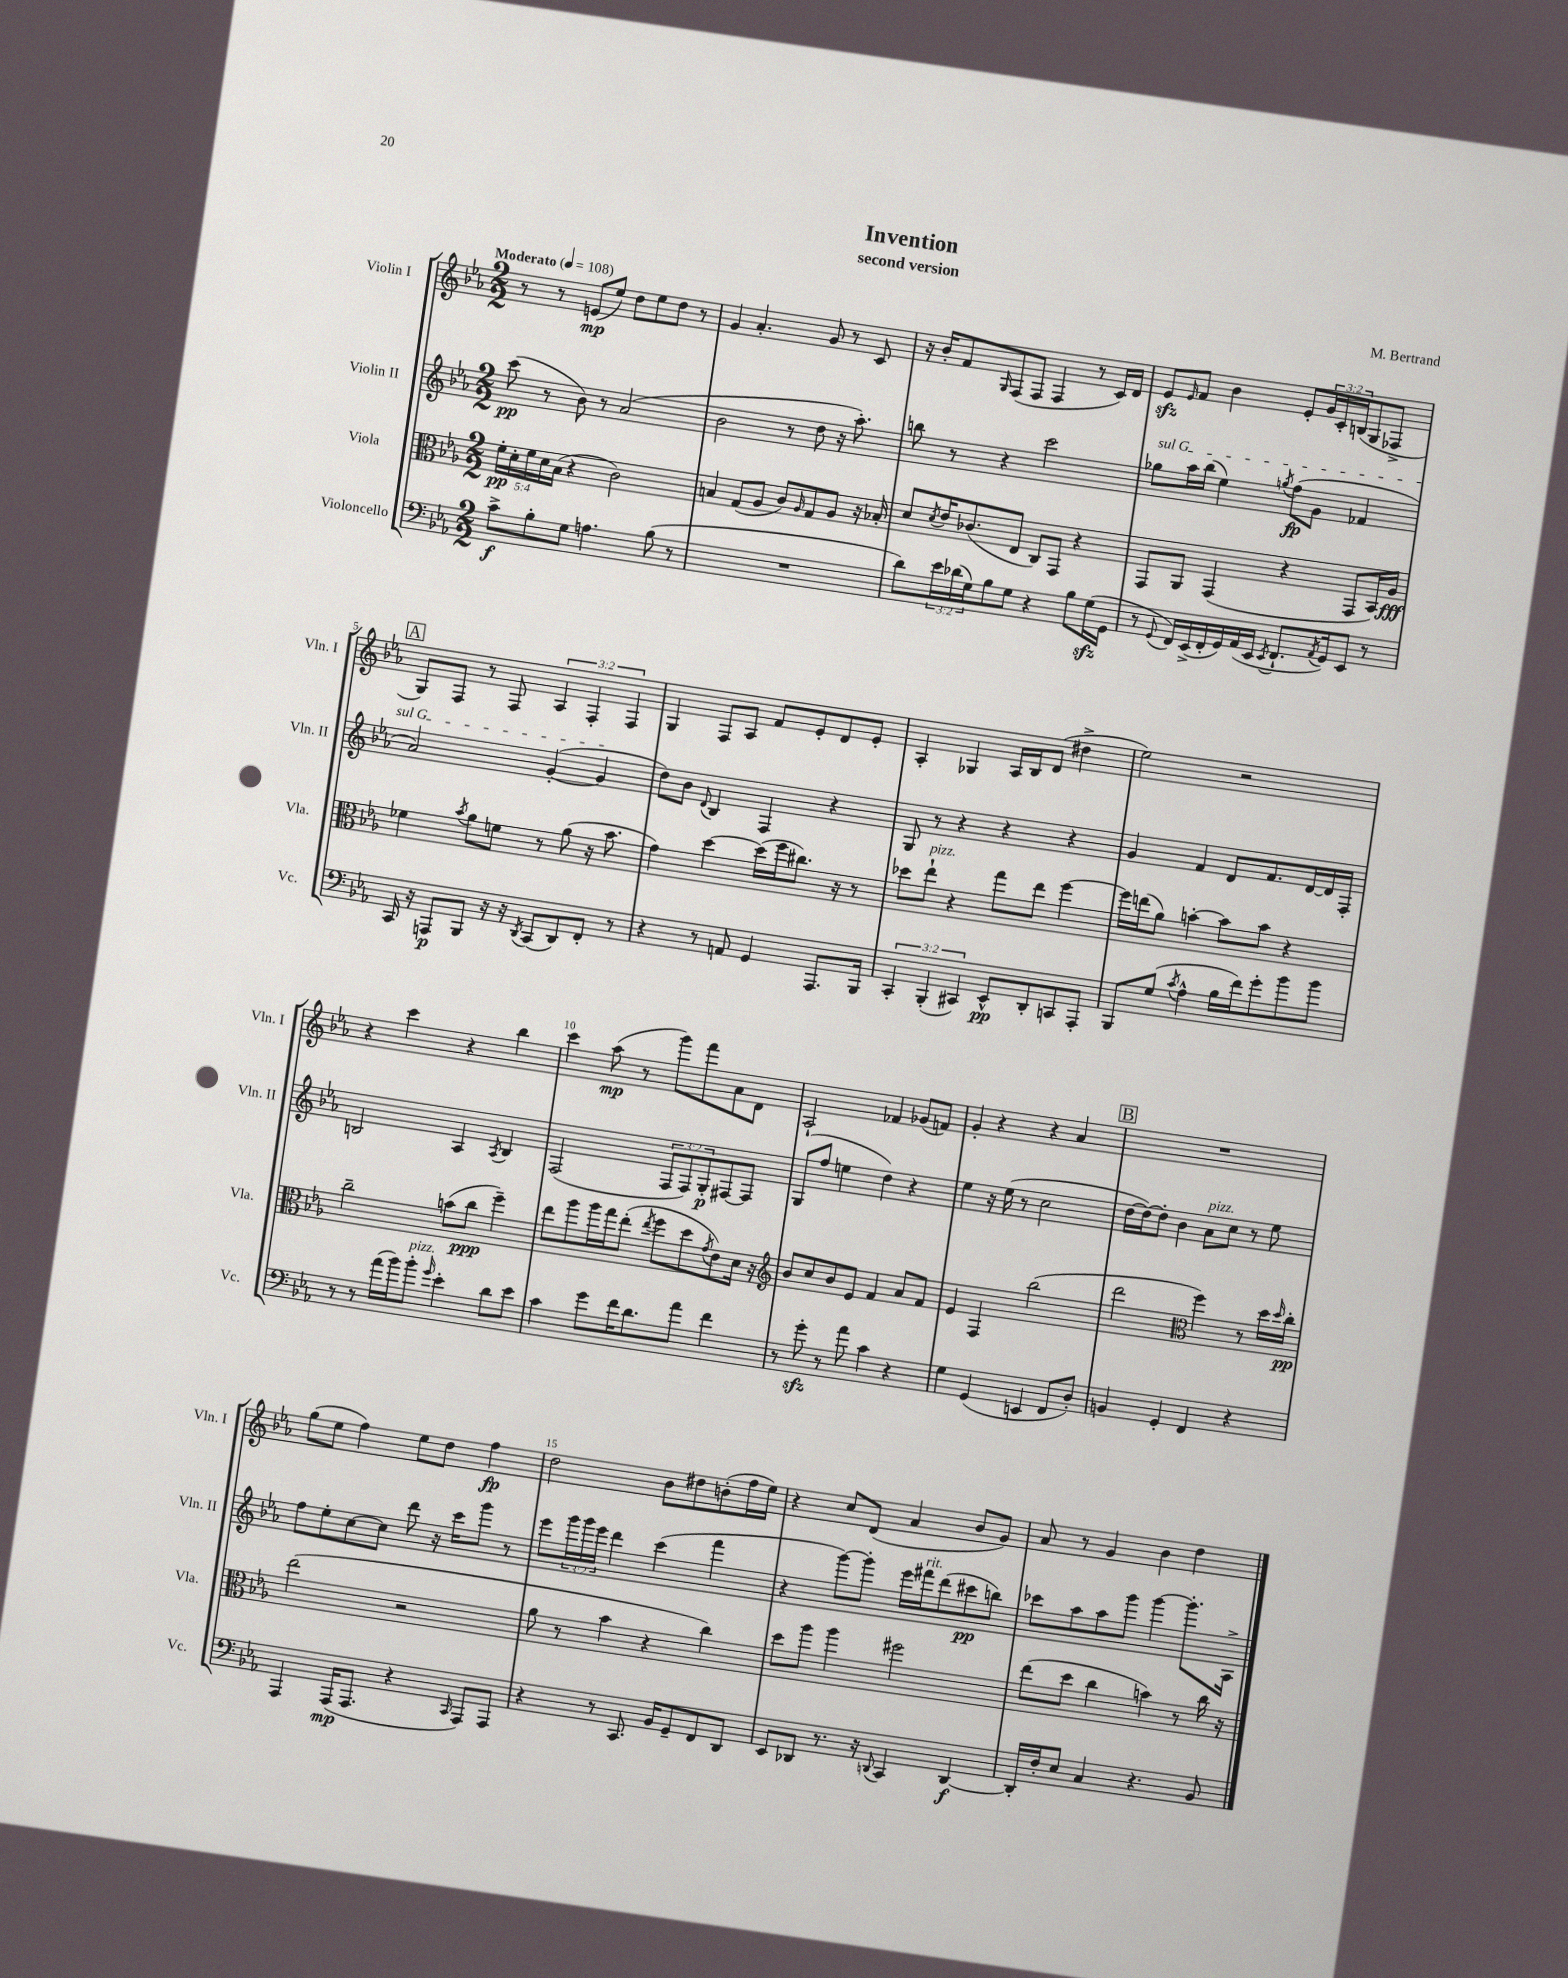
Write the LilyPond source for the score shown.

\header { title = "Invention" composer = "M. Bertrand" subtitle = "second version" }
<<
\new StaffGroup <<
\new Staff = "s0" \with { instrumentName = "Violin I" shortInstrumentName = "Vln. I" } {
    \clef treble \key ees \major \numericTimeSignature \time 2/2 \override Staff.TupletNumber.text = #tuplet-number::calc-fraction-text \tempo "Moderato" 4 = 108
    r8 r8 e'8\mp( ees''8) d''8 ees''8 d''8 r8 |
    g'4 aes'4.-. g'8 r8 c'8 |
    r16 bes'16-. f'8 \grace { g16 } f8( f8 f4 r8 c'16) d'16 |
    ees'8\sfz \grace { ees'16 } f'8 bes'4 ees'8-. \tuplet 3/2 { g'16 c'16-. b16( } g8 fes8-> |
    \mark \markup { \box "A" } g8) f8 r8 f8 \tuplet 3/2 { aes4 f4-. f4 } |
    g4 f8 aes8 f'8 ees'8-. d'8 ees'8-. |
    aes4-. ges4 aes16 bes16 d'8( dis''4-> |
    ees''2) r2 |
    r4 c'''4 r4 bes''4 |
    c'''4 aes''8\mp( r8 g'''8) f'''8 aes'8 d'8 |
    aes2-! fes'4 ges'8( f'8) |
    g'4-. r4 r4 aes'4 |
    \mark \markup { \box "B" } R1 |
    g''8( ees''8 f''4) ees''8 d''8 f''4\fp |
    d''2 bes'8 dis''8 b'8-.( f''16 ees''16) |
    r4 c''8 d'8( aes'4 bes'8 g'8) |
    aes'8 r8 g'4 bes'4 d''4 \bar "|." |
}
\new Staff = "s1" \with { instrumentName = "Violin II" shortInstrumentName = "Vln. II" } {
    \clef treble \key ees \major \numericTimeSignature \time 2/2 \override Staff.TupletNumber.text = #tuplet-number::calc-fraction-text
    c'''8\pp( r8 bes'8) r8 aes'2( |
    bes'2 r8 d''8 r16 aes''8.-.) |
    b''8 r8 r4 c'''2 |
    \once \override TextSpanner.bound-details.left.text = \markup { \italic "sul G" } ges''8\startTextSpan aes''16 bes''16( ees''4) \acciaccatura { g''8 } f''8\fp( g'8 fes'4 |
    \mark \markup { \box "A" } aes'2) g'4~-.( g'4\stopTextSpan |
    d''8) bes'8 \appoggiatura { d'8 } bes4 f4 r4 |
    g8 r8 r4 r4 r4 |
    g'4 f'4 d'8 f'8. d'16~ d'16 f16-. |
    b2 aes4 \acciaccatura { aes8 } b4 |
    f2( \tuplet 3/2 { f8 f8) g8-.\p } fis8~ fis8 |
    g8( f''8 e''4 d''4) r4 |
    ees''4 r16 ees''16( r8 c''2 |
    \mark \markup { \box "B" } d''16~ d''16~) d''8-. bes'4 aes'8^\markup { \italic "pizz." } c''8 r8 ees''8 |
    f''8 ees''8-. c''8~ c''8 d'''8 r16 c'''16 g'''8 r8 |
    ees'''8 \tuplet 3/2 { g'''16 g'''16 ees'''16 } d'''4 c'''4( f'''4 |
    r4 g'''8~) g'''8-. ees'''16 fis'''16^\markup { \italic "rit." } d'''8( cis'''8\pp b''8) |
    ces'''8 aes''8 aes''8 g'''8 g'''4~ g'''8.-. aes16-> \bar "|." |
}
\new Staff = "s2" \with { instrumentName = "Viola" shortInstrumentName = "Vla." } {
    \clef alto \key ees \major \numericTimeSignature \time 2/2 \override Staff.TupletNumber.text = #tuplet-number::calc-fraction-text
    \tuplet 5/4 { f'16-.\pp d'16-. f'16 d'16 bes16( } r4 c'2) |
    b4 g8( aes8 c'8) \grace { aes16 } g8 aes8 r16 bes16-. |
    d'8 \acciaccatura { d'8 } ees'16 ces'8.( ees8 c8) g,8 r4 |
    g,8 aes,8 g,4( r4 g,8 bes,16) aes16\fff |
    \mark \markup { \box "A" } fes'4 \acciaccatura { bes'8 } aes'8 f'8 r8 aes'8( r16 bes'8. |
    g'4) d''4~ d''16( f''16 cis''8.) r16 r8 |
    des''8 ees''8-!^\markup { \italic "pizz." } r4 g''8 ees''8 f''4~ |
    f''16 e''16( aes'8) b'4~-. b'8 b'8 r4 |
    c''2-- b'8( c''8\ppp f''4--) |
    ees''8 aes''8 aes''16 g''16 ees''8-.( \acciaccatura { ees''8 } f''8 d''8 \acciaccatura { g'8 } ees'8) d'16 r16 |
    \clef treble bes'8 c''8 bes'8 ees'8 f'4 aes'8 f'8 |
    ees'4 f4 bes''2( |
    \mark \markup { \box "B" } d'''2 \clef alto f''4) r8 d''16 \grace { d''16 } c''16-.\pp |
    ees''2( r2 |
    aes'8 r8 bes'4 r4 c''4) |
    d''8 aes''8 aes''4 fis''2 |
    ees''8( d''8 c''4 b'4) r8 c''16 r16 \bar "|." |
}
\new Staff = "s3" \with { instrumentName = "Violoncello" shortInstrumentName = "Vc." } {
    \clef bass \key ees \major \numericTimeSignature \time 2/2 \override Staff.TupletNumber.text = #tuplet-number::calc-fraction-text
    c'8->\f bes8-. g8 a4. bes8( r8 |
    R1 |
    d'8) \tuplet 3/2 { ees'16 des'16( g16) } bes8 g8 r4 bes8 g16\sfz( g,16 |
    r8 \appoggiatura { g,8 } f,16) ees,16->( f,16-. g,16) aes,16( ees,16 \acciaccatura { ees,8 } f,8.-! \acciaccatura { aes,8 } g,16) ees,8 r8 |
    \mark \markup { \box "A" } c,16 r16 a,,8\p bes,,8 r16 r16 \acciaccatura { d,8 } c,8( d,8) f,8-. r8 |
    r4 r8 a,8 g,4 aes,,8. bes,,16 |
    \tuplet 3/2 { c,4-. bes,,4-.( cis,4) } ees,8-^\pp d,8-. c,8 aes,,8-. |
    bes,,8 g8( \acciaccatura { c'8 } aes4-^ bes16 f'16) g'8-. bes'8 bes'8 |
    r8 r8 aes'16( bes'16) bes'8-.^\markup { \italic "pizz." } \grace { g'16 } ees'4-. d'8 ees'8 |
    c'4 g'8 f'16 d'8. aes'8 f'4 |
    r8 g'8-.\sfz r8 aes'8 c'4 r4 |
    g4 g,4( e,4 f,8 d8-.) |
    \mark \markup { \box "B" } b,4 g,4-. f,4 r4 |
    aes,,4 aes,,16\mp( aes,,8. r4 \grace { c,16 } aes,,8) aes,,8 |
    r4 r8 c,8. bes,16 g,8-- f,8 d,8 |
    ees,8 des,8 r8. r16 \appoggiatura { d,8 } c,4 d,4~\f |
    d,16-. f16-. ees8 c4 r4. bes,8 \bar "|." |
}
>>
>>
\layout { \context { \Score \override BarNumber.break-visibility = ##(#f #t #t) barNumberVisibility = #(every-nth-bar-number-visible 5) } }
